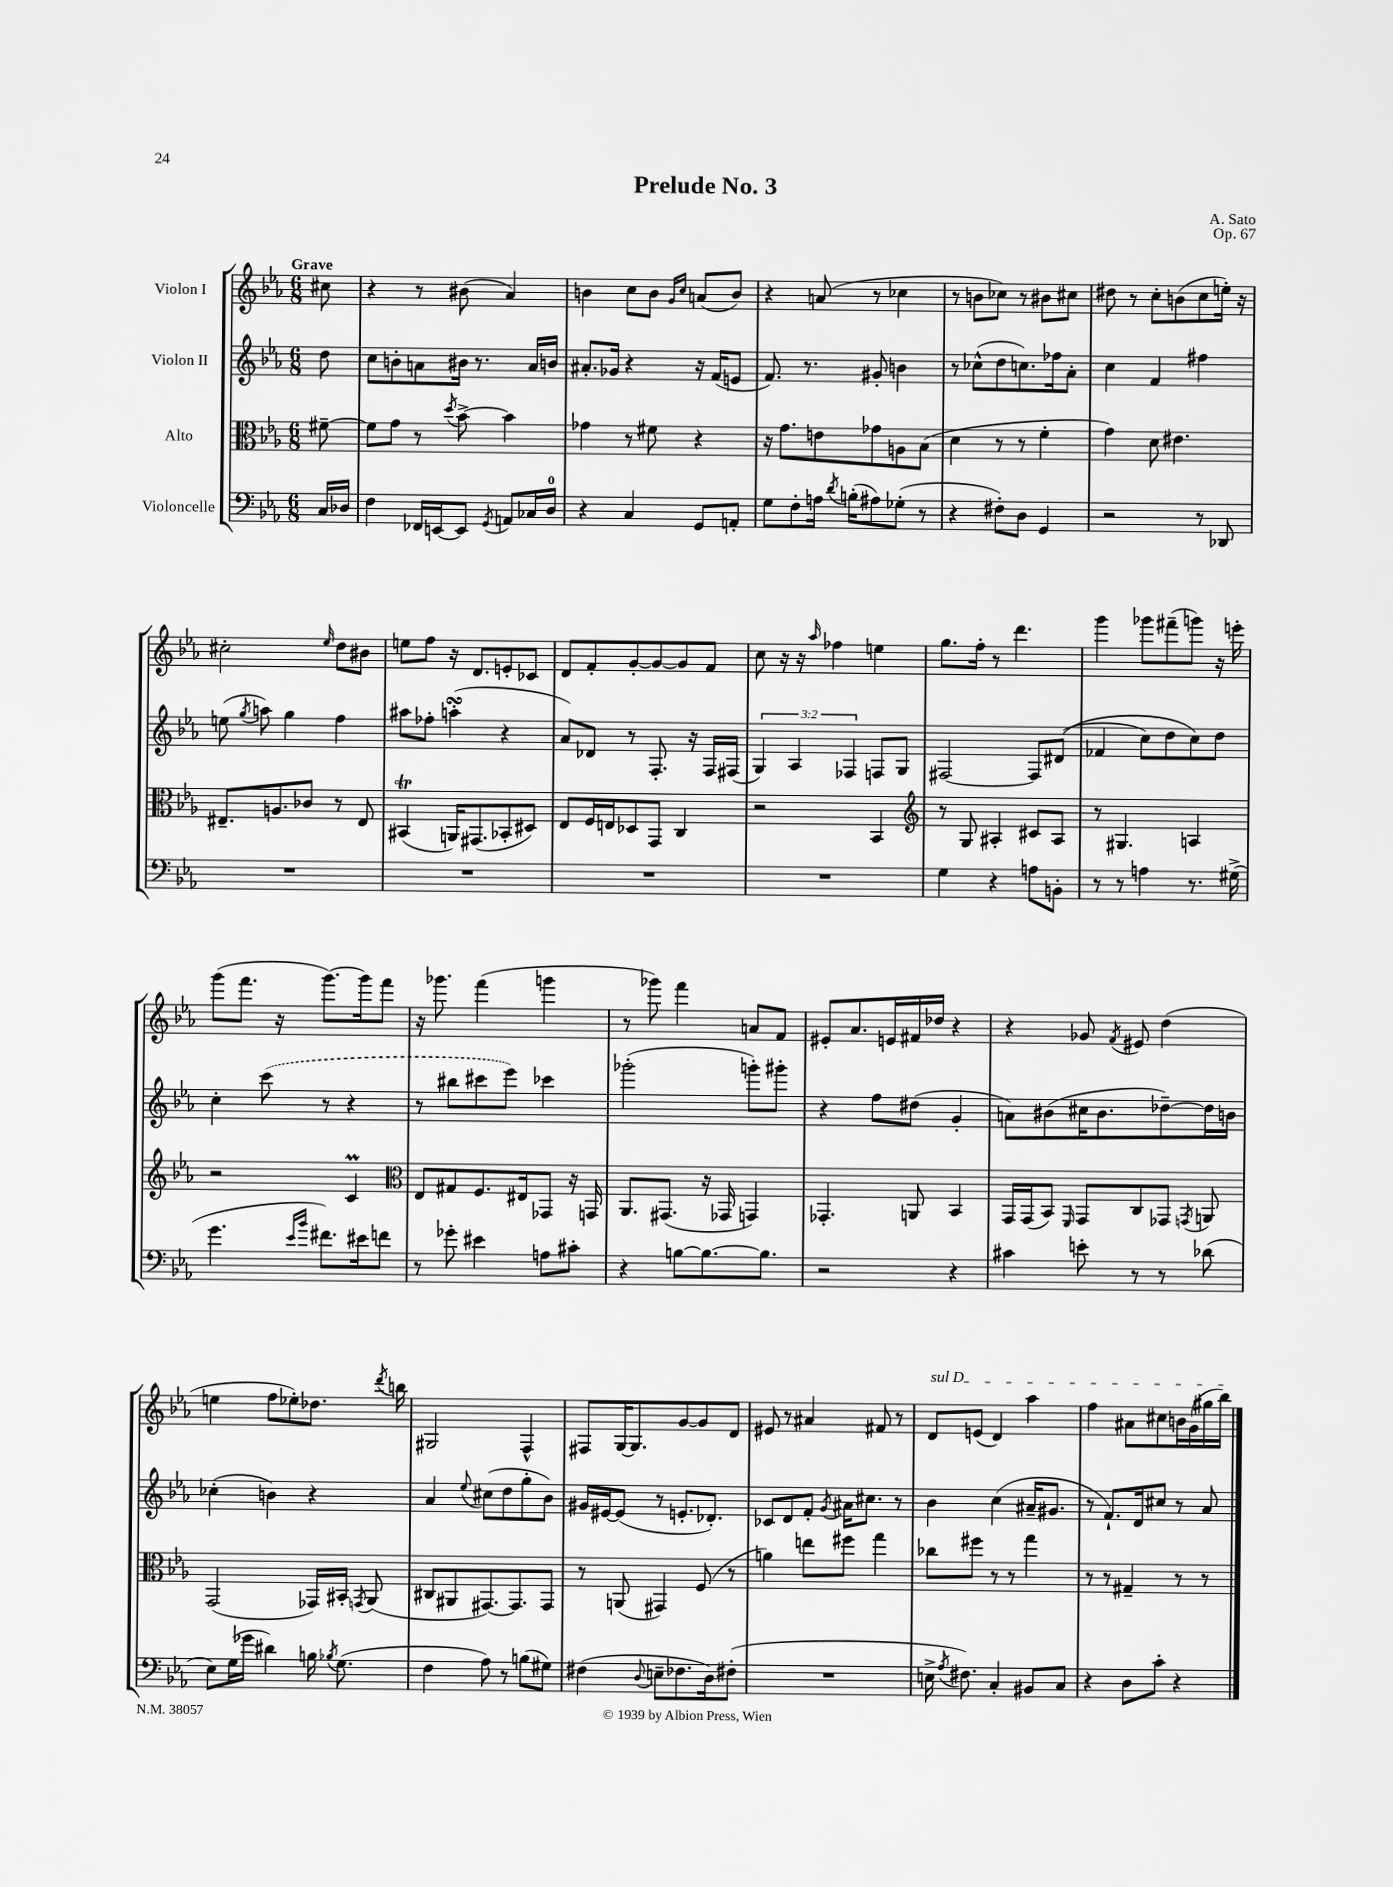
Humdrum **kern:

**kern	**kern	**kern	**kern
*staff4	*staff3	*staff2	*staff1
*clefF4	*clefC3	*clefG2	*clefG2
*k[b-e-a-]	*k[b-e-a-]	*k[b-e-a-]	*k[b-e-a-]
*M6/8	*M6/8	*M6/8	*M6/8
16C	[8f#~	8dd	8cc#
16D-	.	.	.
=	=	=	=
4F	8f#]	8cc	4r
.	8g	8b'	.
16FF-	8r	8a	8r
[16EE	.	.	.
.	8qdd	.	.
8EE]	[8b-^	16b#	(8b#
.	.	8.r	.
8qGG	.	.	.
8AA	4b-]	.	4a-)
16C-	.	16a	.
16D	.	16b	.
=	=	=	=
4r	4g-	8.a#'	4b
.	.	16g-	.
4C	8r	4r	8cc
.	8f#	.	8b
.	.	.	16qqg
.	.	.	16qqcc
8GG	4r	16r	(8a
.	.	(16f	.
8AA'	.	8e	8b)
=	=	=	=
8G	16r	8.f)	4r
.	8.g	.	.
8F'	.	.	.
.	.	8.r	.
16A	8e	.	(8a
8qd	.	.	.
(16B'	.	.	.
8A#)	8g-	8g#'	8r
(8G-'	8A	4b	4cc-
8r	(8B-	.	.
=	=	=	=
4r	4d	8r	8r
.	.	(8cc-^^	8b
8F#')	8r	8dd	8cc-)
8D	8r	8.cc)	8r
4GG	4f'	.	8b#
.	.	16ff-	.
.	.	8a-'	8cc#
=	=	=	=
2r	4g)	4cc	8dd#
.	.	.	8r
.	8d	4f	8cc'
.	4.e#	.	(8b
8r	.	4ff#	8cc
8DD-	.	.	16ee')
.	.	.	16r
=	=	=	=
2.r	8.E#~	(8ee	2cc#'
.	.	8qgg	.
.	.	8aa)	.
.	8.A	.	.
.	.	4gg	.
.	8c-	.	.
.	.	.	16qqee-
.	8r	4ff	8dd
.	8E#	.	8b#
=	=	=	=
2.r	(4BB#	8aa#	8ee
.	.	8ff-'	8ff
.	16AA)	(4aa'	16r
.	(8.GG#	.	8.d
.	8BB-'	4r	8e'
.	8D#)	.	8c-
=	=	=	=
2.r	8E-	8a-)	8d
.	16F	8d-	8f'
.	16E	.	.
.	8D-	8r	[8g'
.	8GG	8.F'	8g_
.	4C	.	8g]
.	.	16r	.
.	.	16F	8f
.	.	(16F#	.
=	=	=	=
2.r	2r	6G)	8cc
.	.	.	16r
.	.	6A-	.
.	.	.	16r
.	.	.	16qqaa-
.	.	.	4ff-
.	.	6F-	.
.	4BB-	8F	4ee
.	.	8G	.
=	=	=	=
*	*clefG2	*	*
4G	8r	[2F#	8.gg
.	8G	.	.
.	.	.	16ff'
4r	4A#'	.	8r
.	.	.	4.ddd
8A	8c#	8F#]	.
8BB'	8A#	&((8d#	.
=	=	=	=
8r	8r	4f-	4ggg
8r	4.G#	.	.
4A	.	8cc)	8ggg-
.	.	8dd	(8fff#~
8.r	4A	8cc&)	8ggg)
.	.	8dd	16r
(16G#^	.	.	16eee'
=	=	=	=
4.g	2r	4cc'	(8ggg
.	.	.	8.fff
.	.	(8ccc	.
.	.	.	16r
16qqe-	.	.	.
16qqb-	.	.	.
8.f#)	.	8r	[8.ggg)
.	4c	4r	.
16e#	.	.	16ggg]
8f	.	.	8fff
=	=	=	=
*	*clefC3	*	*
8r	8E-	8r	16r
.	.	.	8.ggg-
8g-'	8G#	8bb#	.
4e#	8.F	8ccc#	(4fff
.	.	8eee-)	.
.	16E#	.	.
8A	8GG-	4ccc-	4ggg
8c#'	16r	.	.
.	16GG	.	.
=	=	=	=
4r	8.AA-	(2ggg-'	8r
.	.	.	8ggg-)
.	(8.GG#	.	.
[8B	.	.	4fff
8.B_	16r	.	.
.	16GG-	.	.
.	4GG)	8ggg')	8a
8.B]	.	.	.
.	.	8ggg#'	8f
=	=	=	=
2r	4.GG-'	4r	8e#'
.	.	.	8.a-
.	.	8ff	.
.	.	.	16e
.	8AA	(8dd#	16f#
.	.	.	16dd-
4r	4BB-	4g'	4r
=	=	=	=
4c#	16GG	8a)	4r
.	(16GG	.	.
.	8BB-)	(8b#	.
.	16qqFF	.	.
8e'	8GG	16cc#	8g-
.	.	8.b#	.
.	.	.	8qf
8r	8C	.	8e#
8r	8GG-	[8dd-~)	(4dd
.	8qGG	.	.
(8d-	8AA	16dd-]	.
.	.	16b	.
=	=	=	=
8E-)	(2GG	(4cc-'	4ee
(16G	.	.	.
16g-	.	.	.
4d#)	.	4b)	8ff
.	.	.	8ee-')
16B	16GG-)	4r	8.dd-
8qB-	.	.	.
(8.G	16BB#'	.	.
.	8qGG	.	.
.	(8AA-	.	.
.	.	.	8qddd
.	.	.	16bb
=	=	=	=
4F	8C#	4a-	2G#
.	8AA#	.	.
.	.	8qqee-	.
8A-)	[8.GG#)	(8cc#	.
8r	.	8dd	.
.	8.GG#]	.	.
(8B	.	8gg'	4F^^
8G#)	8GG#	8b-)	.
=	=	=	=
(4F#	8r	16g#	8F#
.	.	[16e#	.
.	(8AA	(8e#]	[16G
.	.	.	8.G]
8qqD	.	.	.
8E~	4GG#)	8r	.
8.F-	.	8.e'	[8g
.	(8F	.	8g]
16D)	.	8.d-')	.
(8F#'	8r	.	8d
=	=	=	=
2.r	4a)	8c-	8e#
.	.	8d	8r
.	8ee	8f'	4a#
.	.	8qg	.
.	8ff#	16a#	.
.	.	8.cc#	.
.	4gg	.	8f#
.	.	8r	8r
=	=	=	=
16E^	8cc-	4b-	8d
8qA-	.	.	.
8.F#)	.	.	.
.	8ff#	.	(8e
4C'	8r	(4cc	4d)
.	8r	.	.
8BB#	4gg	16a#~	4aa-
.	.	8.g#	.
8C	.	.	.
=	=	=	=
4r	8r	8r	4ff
.	8r	8.f`)	.
8D	4G#~	.	8a#
.	.	16d	.
8c'	.	8cc#	8cc#
4r	8r	8r	16b
.	.	.	(16g
.	8r	8a-	16gg#
.	.	.	16bb-)
==	==	==	==
*-	*-	*-	*-
